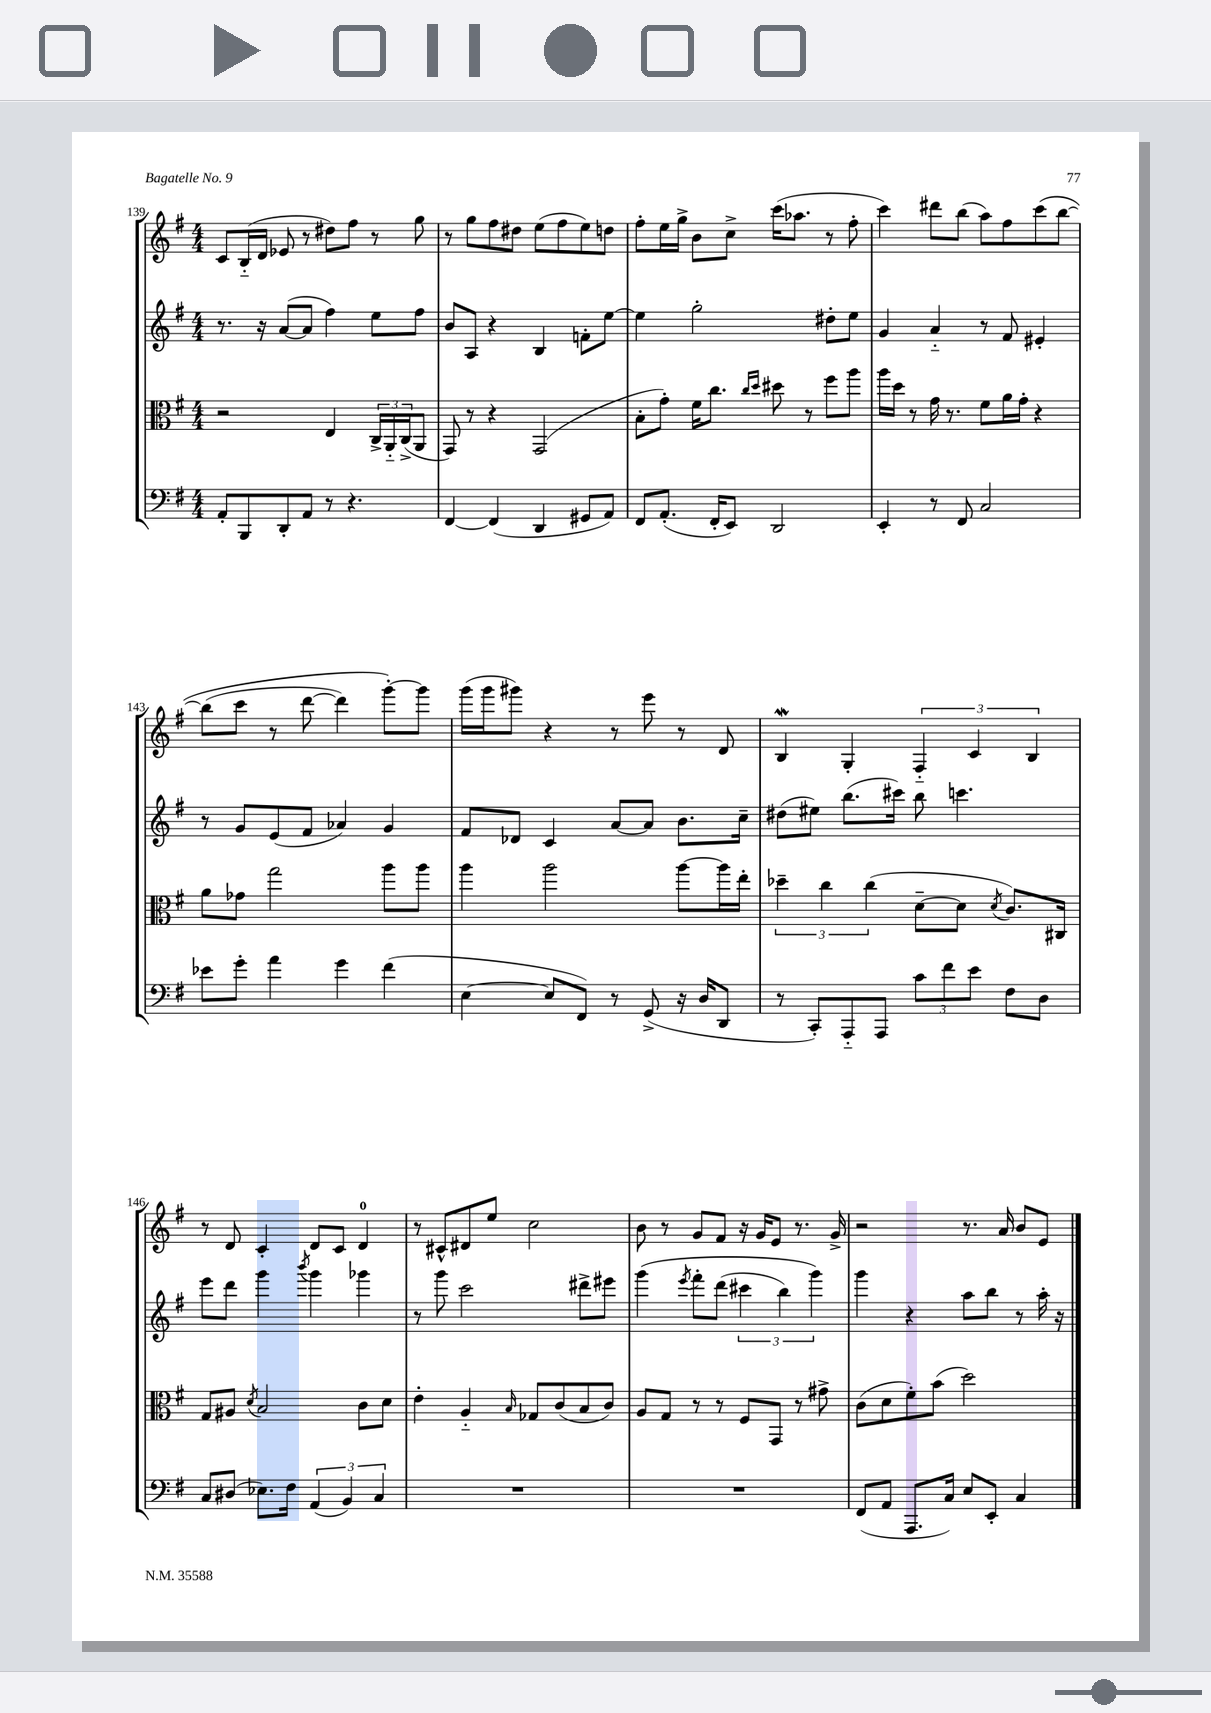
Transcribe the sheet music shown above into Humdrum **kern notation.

**kern	**kern	**kern	**kern
*part4	*part3	*part2	*part1
*staff4	*staff3	*staff2	*staff1
*clefF4	*clefC3	*clefG2	*clefG2
*k[f#]	*k[f#]	*k[f#]	*k[f#]
*M4/4	*M4/4	*M4/4	*M4/4
=139	=139	=139	=139
8AA'/L	2r	8.r	8c/L
8BBB/	.	.	(16B/L
.	.	16r	16d/JJ
8DD'/	.	([8a/L	8e-X/
8AA/J	.	8a/J]	8r
8r	4E/	4ff#\)	8dd#X\L)
4.r	.	.	8ff#\J
.	24C^/LL	8ee\L	8r
.	24AA/	.	.
.	(24C^/J	.	.
.	8AA/J	8ff#\J	8gg\
=140	=140	=140	=140
[4FF#/	8GG/)	8b/L	8r
.	8r	8A/J	8gg\L
(4FF#/]	4r	4r	8ff#\
.	.	.	8dd#X\J
4DD/	(2GG/	4B/	(8ee\L
.	.	.	8ff#\
8GG#X/L	.	8fn'\L	8ee\)
8AA/J)	.	[8ee\J	8ddn\J
=141	=141	=141	=141
8FF#/L	8B'\L	4ee\]	8ff#'\L
(8.AA'/J	8g'\J)	.	16ee\L
.	.	.	16gg^\JJ
.	16f#\KL	2gg'\	8b\L
16FF#'/KL	8.cc\J	.	.
8EE/J)	.	.	8cc^\J
.	16qqcc/LL	.	.
.	16qqdd/JJ	.	.
2DD/	8dd#X\	.	(16ccc\KL
.	.	.	8.aa-X\J
.	8r	.	.
.	8ff#\L	8dd#X'\L	8r
.	8aa\J	8ee\J	8ff#'\
=142	=142	=142	=142
4EE'/	16aa\LL	4g/	4ccc\)
.	16dd\JJ	.	.
.	8r	.	.
8r	16g\	4a/	8ddd#X\L
.	8.r	.	.
8FF#/	.	.	(8bb\J
2C/	8f#\L	8r	8aa\L)
.	16a\L	8f#/	8ff#\
.	16g'\JJ	.	.
.	4r	4e#X'/	(8ccc\
.	.	.	[8bb\J
!!LO:LB:g=z
=143	=143	=143	=143
8e-X\L	8a\L	8r	(8bb\L]
8g'\J	8g-X\J	8g/L	8ccc\J
4a\	2gg\	(8e/	8r
.	.	8f#/J	[8ddd\
4g\	.	4a-X/)	4ddd\])
(4f#\	8aa\L	4g/	[8ggg'\L)
.	8aa\J	.	8ggg\J]
=144	=144	=144	=144
[4E\	4aa\	8f#/L	(16ggg\LL
.	.	.	16ggg\J
.	.	8d-X/J	8ggg#X\J)
8E/L]	2aa\	4c/	4r
8FF#/J)	.	.	.
8r	.	[8a/L	8r
(8GG^/	.	8a/J]	8eee\
16r	[8aa\L	8.b\L	8r
16D/KL	.	.	.
8DD/J	16aa\L]	.	8d/
.	16ee'\JJ	16cc~\Jk	.
=145	=145	=145	=145
8r	6dd-X~\	(8dd#X\L	4BW/
8CC'/L)	.	8ee#X\J)	.
.	6cc\	.	.
8AAA/	.	(8.bb\L	4G'/
.	(6cc\	.	.
8AAA/J	.	.	.
.	.	16ccc#X\Jk)	.
12c\L	[8d~\L	8bb\	6F#/
12f#\	.	.	.
.	8d\J]	4.cccn\	.
12e\J	.	.	6c/
.	8qd/	.	.
8F#\L	8.c/L)	.	.
.	.	.	6B/
8D\J	.	.	.
.	16C#X/Jk	.	.
!!LO:LB:g=z
=146	=146	=146	=146
8C/L	8G/L	8eee\L	8r
(8D#X/J	8A#X/J	8ddd\J	8d/
.	8qd/	.	.
8.E-X\L)	2B/	4ggg\	4c'/
16F#\Jk	.	.	.
.	.	8qbbb/	.
(6AA/	.	4ggg\	8d/L
.	.	.	8c/J
6BB/)	.	.	.
.	8c\L	4ggg-X\	4d/
6C/	.	.	.
.	8d\J	.	.
=147	=147	=147	=147
1r	4e'\	8r	8r
.	.	8ggg\	8c#X^^/L
.	4A/	2ccc\	8d#X/
.	.	.	8ee/J
.	16qqB/	.	.
.	8G-X/L	.	2cc\
.	(8c/	.	.
.	8B/	8ddd#X^\L	.
.	8c/J)	8eee#X\J	.
=148	=148	=148	=148
1r	8A/L	(4ggg\	8b\
.	8G/J	.	8r
.	.	8qeee/	.
.	8r	8fff#'\L	8g/L
.	8r	(8ddd\J	8f#/J
.	8F#/L	6ccc#X\	16r
.	.	.	16g/KL
.	8GG/J	.	8e/J
.	.	6bb\)	.
.	8r	.	8.r
.	.	6ggg\)	.
.	8g#X^\	.	.
.	.	.	16g^/
=149	=149	=149	=149
(8FF#/L	(8c\L	4ggg\	2r
8AA/J	8d\	.	.
8.AAA/L	8f#'\)	4r	.
.	(8b\J	.	.
16C/Jk)	.	.	.
8E/L	2dd\)	8aa\L	8.r
8EE'/J	.	8bb\J	.
.	.	.	16a/
4C/	.	8r	8b/L
.	.	16aa'\	8e/J
.	.	16r	.
==	==	==	==
*-	*-	*-	*-
